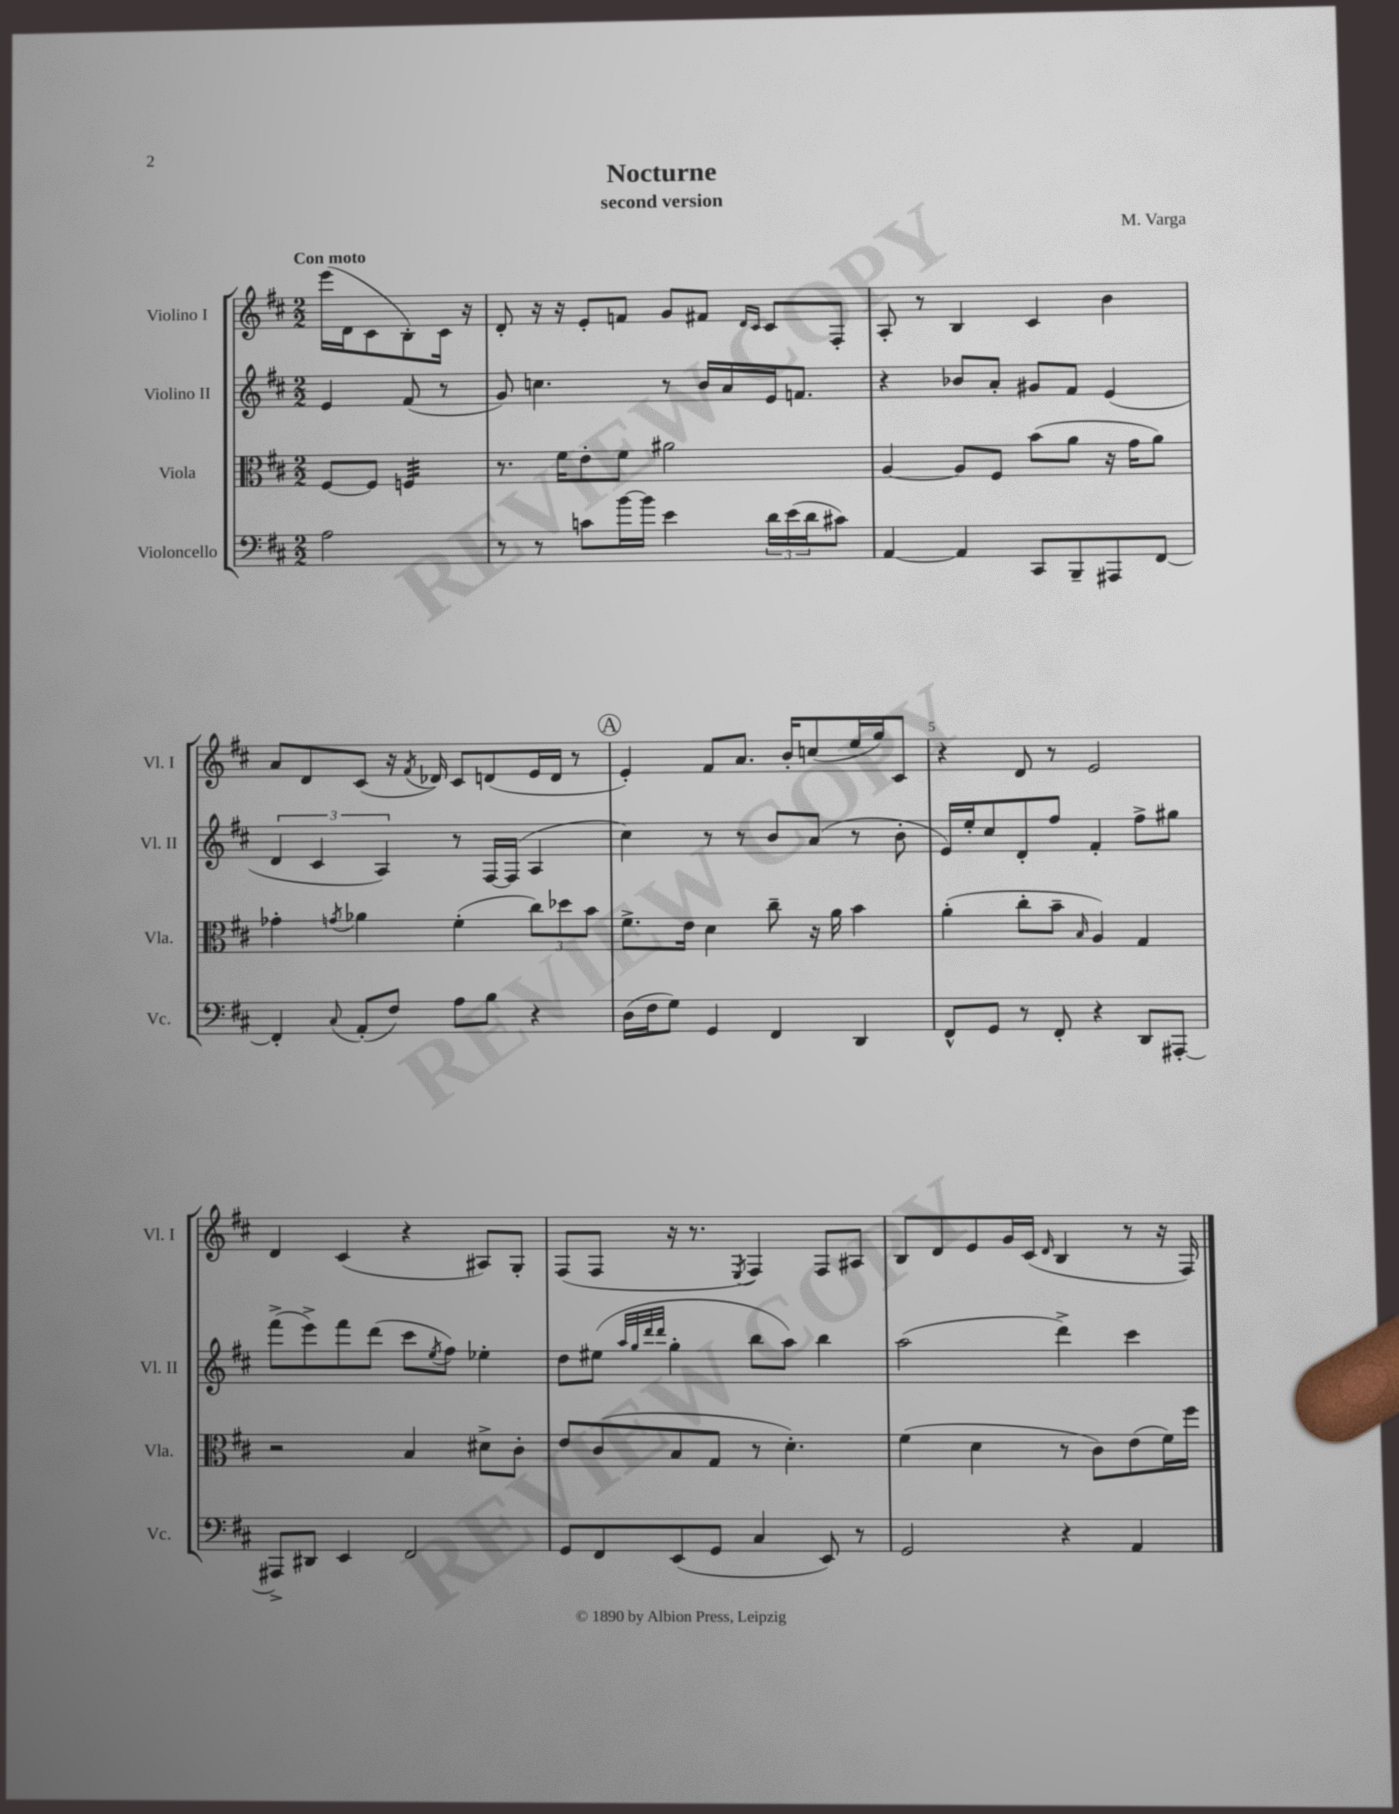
\header { title = "Nocturne" composer = "M. Varga" subtitle = "second version" }
<<
\new StaffGroup <<
\new Staff = "s0" \with { instrumentName = "Violino I" shortInstrumentName = "Vl. I" } {
    \clef treble \key d \major \numericTimeSignature \time 2/2 \partial 2 \tempo "Con moto"
    e'''16( d'16 cis'8 b8-.) cis'16 r16 |
    d'8-. r16 r16 e'8-. f'8 g'8 fis'8 \grace { d'16 cis'16 } cis'8 fis8-. |
    a8-. r8 b4 cis'4 b'4 |
    a'8 d'8 cis'8( r16 \acciaccatura { fis'8 } des'16) cis'8 d'8( e'16 d'16 r8 |
    \mark \markup { \circle "A" } e'4-.) fis'8 a'8. b'16-. c''8( e''16 g''16) cis'8 |
    r4 d'8 r8 e'2 |
    d'4 cis'4( r4 ais8) g8-. |
    fis8( fis8 r16 r8. \acciaccatura { e8 } fis4) fis8 ais8 |
    b8 d'8 e'8 g'16 cis'16( \grace { d'16 } b4 r8 r16 fis16) \bar "|." |
}
\new Staff = "s1" \with { instrumentName = "Violino II" shortInstrumentName = "Vl. II" } {
    \clef treble \key d \major \numericTimeSignature \time 2/2 \partial 2
    e'4 fis'8( r8 |
    g'8) c''4. r8 b'16 a'16 e'16 f'8. |
    r4 bes'8 a'8-. gis'8 fis'8 e'4( |
    \tuplet 3/2 { d'4 cis'4 a4) } r8 fis16~ fis16( a4 |
    \mark \markup { \circle "A" } cis''4) r8 r8 b'8 a'8( r8 b'8-. |
    e'16) e''16-. cis''8 d'8-. fis''8 fis'4-. fis''8-> gis''8 |
    fis'''8->( e'''8->) fis'''8 d'''8( cis'''8 \acciaccatura { e''8 } fis''8) ees''4-. |
    d''8 eis''8( \grace { a''32 g''32 d'''32 d'''32 } g''4-. b''8 a''8) b''4 |
    a''2( d'''4->) cis'''4 \bar "|." |
}
\new Staff = "s2" \with { instrumentName = "Viola" shortInstrumentName = "Vla." } {
    \clef alto \key d \major \numericTimeSignature \time 2/2 \partial 2
    fis8~ fis8 f4:32 |
    r8. fis'16 e'8-. fis'8 ais'2 |
    a4~ a8 fis8 b'8( a'8 r16 g'16 a'8) |
    ges'4-. \acciaccatura { g'8 } aes'4 fis'4-.( \tuplet 3/2 { cis''8) des''8 b'8 } |
    \mark \markup { \circle "A" } fis'8.-> e'16 d'4 cis''8-- r16 a'16 b'4 |
    a'4-.( cis''8-. b'8-- \grace { b16 } a4) g4 |
    r2 b4 dis'8-> cis'8-. |
    e'8 cis'8( b8 g8 r8 d'4.-.) |
    fis'4( d'4 r8 cis'8) e'8( fis'16) fis''16 \bar "|." |
}
\new Staff = "s3" \with { instrumentName = "Violoncello" shortInstrumentName = "Vc." } {
    \clef bass \key d \major \numericTimeSignature \time 2/2 \partial 2
    a2 |
    r8 r8 c'8 b'16~ b'16 e'4 \tuplet 3/2 { d'16 e'16( d'16 } cis'8) |
    a,4~ a,4 cis,8 b,,8-- ais,,8 fis,8~ |
    fis,4-. \appoggiatura { cis8 } a,8-.( fis8) a8 b8 r4 |
    \mark \markup { \circle "A" } d16( fis16 g8) g,4 fis,4 d,4 |
    fis,8-^ g,8 r8 fis,8-. r4 d,8 ais,,8~-. |
    ais,,8-> dis,8 e,4 fis,2 |
    g,8 fis,8 e,8( g,8 cis4 e,8) r8 |
    g,2 r4 a,4 \bar "|." |
}
>>
>>
\layout { \context { \Score \override BarNumber.break-visibility = ##(#f #t #t) barNumberVisibility = #(every-nth-bar-number-visible 5) } }
